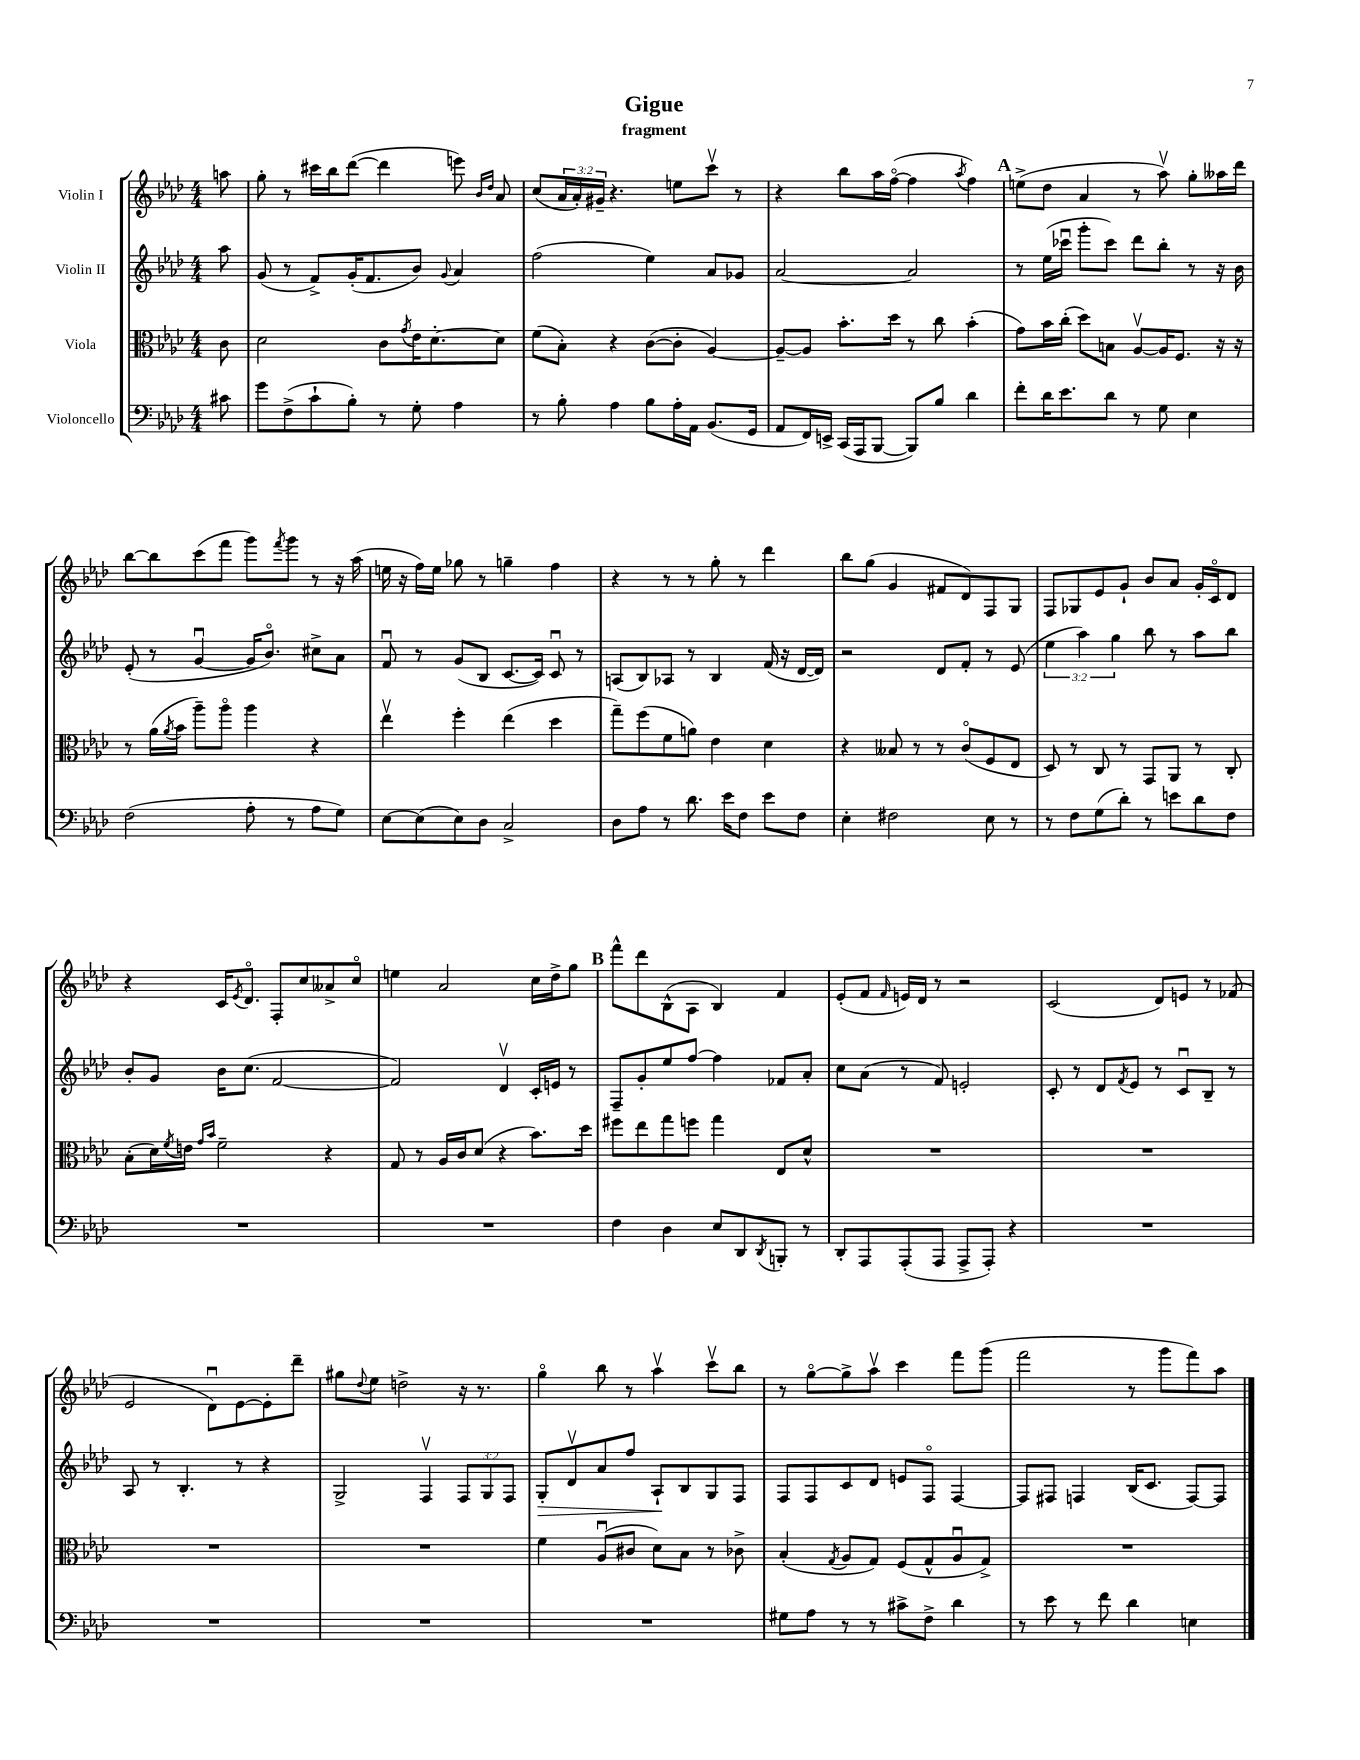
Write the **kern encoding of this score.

**kern	**kern	**kern	**dynam	**kern
*part4	*part3	*part2	*part2	*part1
*staff4	*staff3	*staff2	*staff2	*staff1
*I"Violoncello	*I"Viola	*I"Violin II	*	*I"Violin I
*clefF4	*clefC3	*clefG2	*	*clefG2
*k[b-e-a-d-]	*k[b-e-a-d-]	*k[b-e-a-d-]	*	*k[b-e-a-d-]
*M4/4	*M4/4	*M4/4	*	*M4/4
=	=	=	=	=
8c#X\	8c\	8aa-\	.	8aan\
=1	=1	=1	=1	=1
8g\L	2d-\	(8g/	.	8gg'\
(8F^\	.	8r	.	8r
8c`\	.	8f^/L)	.	16ccc#X\LL
.	.	.	.	16bb-\J
8B-'\J)	.	(16g'/K	.	([8ddd-\J
.	.	8.f/	.	.
8r	8c\L	.	.	4ddd-\]
.	8qg/	.	.	.
8G'\	16e-\K	8b-/J)	.	.
.	[8.d-'\	.	.	.
.	.	8qqg/	.	.
4A-\	.	4a-/	.	8eeen\)
.	.	.	.	16qqb-/LL
.	.	.	.	16qqdd-/JJ
.	8d-\J]	.	.	8a-/
=2	=2	=2	=2	=2
8r	(8f\L	(2ff\	.	(8cc/L
8B-'\	8B-'\J)	.	.	24a-/L
.	.	.	.	24a-'/)
.	.	.	.	24g#X~/JJ
4A-\	4r	.	.	4.r
8B-\L	([8c\L	4ee-\)	.	.
16A-'\L	8c'\J]	.	.	8een\L
16AA-\JJ	.	.	.	.
(8.BB-/L	[4A-/)	8a-/L	.	8cccv\J
.	.	8g-X/J	.	8r
16GG/Jk	.	.	.	.
=3	=3	=3	=3	=3
8AA-/L	8A-~/L_	[2a-/	.	4r
16FF/L)	8A-/J]	.	.	.
16EEn^/JJ	.	.	.	.
(16CC/LL	8.b-'\L	.	.	8bb-\L
16AAA-/J	.	.	.	.
[8BBB-/J	.	.	.	16aa-\L
.	16dd-\Jk	.	.	([16ff\JJ
8BBB-/L])	8r	2a-/]	.	4ff\]
8B-/J	8cc\	.	.	.
.	.	.	.	8qaa-/
4d-\	(4b-'\	.	.	4ff\)
!!LO:REH:place=s1:t=A
=4	=4	=4	=4	=4
8f'\L	8g\L)	8r	.	(8een^\L
16d-\K	16b-\L	(16ee-\LL	.	8dd-\J
8.e-\	(16cc'\JJ	16ccc-Xu\JJ	.	.
.	8dd-\L)	8ggg'\L	.	4a-/
8d-\J	8Bn\J	8ccc-\J)	.	.
8r	[8A-v/L	8ddd-\L	.	8r
8G\	16A-/K]	8bb-'\J	.	8aa-v\)
.	8.F/J	.	.	.
4E-\	.	8r	.	8gg'\L
.	16r	16r	.	16aa--X\L
.	16r	16b-\	.	16ddd-\JJ
!!LO:LB:g=z
=5	=5	=5	=5	=5
(2F\	8r	(8e-'/	.	[8bb-\L
.	(16a-\LL	8r	.	8bb-\]
.	8qa-/	.	.	.
.	16b-\JJ	.	.	.
.	8aa-~\L)	[4gu/	.	(8ccc\
.	8aa-\J	.	.	8fff\J
8A-'\	4aa-\	16g/KL]	.	8ggg\L)
.	.	8.b-/J)	.	.
.	.	.	.	8qfff/
8r	.	.	.	8ggg\J
8A-\L	4r	8cc#X^\L	.	8r
8G\J)	.	8a-\J	.	16r
.	.	.	.	(16aa-\
=6	=6	=6	=6	=6
[8E-\L	4ee-v\	8fu/	.	16een\
.	.	.	.	16r
(8E-\]	.	8r	.	16ff\LL)
.	.	.	.	16ee\JJ
8E-\)	4ff'\	(8g/L	.	8gg-X\
8D-\J	.	8B-/J	.	8r
2C^/	(4ee-\	[8.c/L	.	4ggn~\
.	.	16c/Jk])	.	.
.	4dd-\	8cu/	.	4ff\
.	.	8r	.	.
=7	=7	=7	=7	=7
8D-\L	8gg~\L)	(8An/L	.	4r
8A-\J	(8ff\	8B-/)	.	.
8r	8f\	8A-X/J	.	8r
8.d-\	8an\J)	8r	.	8r
.	4e-\	4B-/	.	8gg'\
16e-\KL	.	.	.	.
8F\J	.	.	.	8r
8e-\L	4d-\	(16f/	.	4ddd-\
.	.	16r	.	.
8F\J	.	[16d-/LL	.	.
.	.	16d-/JJ])	.	.
=8	=8	=8	=8	=8
4E-'\	4r	2r	.	8bb-\L
.	.	.	.	(8gg\J
2F#X\	8B--X/	.	.	4g/
.	8r	.	.	.
.	8r	8d-/L	.	8f#X/L
.	(8c/L	8f'/J	.	8d-/)
8E-\	8F/	8r	.	8F/
8r	8E-/J	(8e-/	.	8G/J
=9	=9	=9	=9	=9
8r	8D-/)	6ee-\	.	8F/L
8F\L	8r	.	.	8G-X/
.	.	6aa-\)	.	.
(8G\	8C/	.	.	8e-/
.	.	6gg\	.	.
8d-'\J)	8r	.	.	8g`/J
8r	8GG/L	8bb-\	.	8b-/L
8en\L	8AA-/J	8r	.	8a-/J
8d-\	8r	8aa-\L	.	16g'/LL
.	.	.	.	16c/J
8F\J	8C'/	8bb-\J	.	8d-/J
!!LO:LB:g=z
=10	=10	=10	=10	=10
1r	(8B-'\L	8b-'/L	.	4r
.	16d-\L)	8g/J	.	.
.	8qf/	.	.	.
.	16en\JJ	.	.	.
.	16qqg/LL	.	.	.
.	16qqb-/JJ	.	.	.
.	2f~\	16b-\KL	.	16c/KL
.	.	.	.	8qe-/
.	.	(8.cc\J	.	8.d-/J
.	.	[2f/	.	8F'/L
.	.	.	.	8cc/
.	4r	.	.	8a--X^/
.	.	.	.	8cc/J
=11	=11	=11	=11	=11
1r	8G/	2f/])	.	4een\
.	8r	.	.	.
.	16A-/LL	.	.	2a-/
.	16c/J	.	.	.
.	(8d-/J	.	.	.
.	4r	4d-v/	.	.
.	8.b-\L)	16c'/LL	.	16cc\LL
.	.	16en/JJ	.	16dd-^\J
.	.	8r	.	8gg\J
.	16dd-\Jk	.	.	.
!!LO:REH:place=s1:t=B
=12	=12	=12	=12	=12
4F\	8ff#X\L	8F~/L	.	8fff^^\L
.	8ee-\	8g'/	.	8ddd-\
4D-\	8gg\	8ee-/	.	(8B-^^\
.	8ffn\J	[8ff/J	.	8A-\J
8E-/L	4gg\	4ff\]	.	4B-/)
8DD-/	.	.	.	.
8qDD-/	.	.	.	.
8BBBn'/J	8E-/L	8f-X/L	.	4f/
8r	8d-^^/J	8a-'/J	.	.
=13	=13	=13	=13	=13
8DD-'/L	1r	8cc\L	.	(8e-'/L
8AAA-/	.	(8a-\J	.	8f/J
.	.	.	.	16qqf/
(8AAA-'/	.	8r	.	16en/LL)
.	.	.	.	16d-/JJ
8AAA-/J	.	8f/)	.	8r
8AAA-^/L	.	2en'/	.	2r
8AAA-'/J)	.	.	.	.
4r	.	.	.	.
=14	=14	=14	=14	=14
1r	1r	8c'/	.	(2c/
.	.	8r	.	.
.	.	8d-/L	.	.
.	.	8qf/	.	.
.	.	8e-/J	.	.
.	.	8r	.	8d-/L)
.	.	8cu/L	.	8en/J
.	.	8B-~/J	.	8r
.	.	8r	.	(8f-X/
!!LO:LB:g=z
=15	=15	=15	=15	=15
1r	1r	8A-/	.	2e-/
.	.	8r	.	.
.	.	4.B-'/	.	.
.	.	.	.	8d-u\L)
.	.	8r	.	[8e-\
.	.	4r	.	8e-'\]
.	.	.	.	8ddd-~\J
=16	=16	=16	=16	=16
1r	1r	2G^/	.	8gg#X\L
.	.	.	.	8qqdd-/
.	.	.	.	8ee-\J
.	.	.	.	2ddn^\
.	.	4Fv/	.	.
.	.	12F/L	.	16r
.	.	.	.	8.r
.	.	12G/	.	.
.	.	12F/J	.	.
=17	=17	=17	=17	=17
!	!	!	!LO:HP:b	!
1r	4f\	8G'/L	>	4gg\
.	.	8d-v/	.	.
.	(8A-u/L	8a-/	.	8bb-\
.	8c#X/J	8ff/J	.	8r
.	8d-\L)	8A-`/L	.	4aa-v\
.	8B-\J	8B-/	]	.
.	8r	8G/	.	8cccv\L
.	8c-X^\	8F/J	.	8bb-\J
=18	=18	=18	=18	=18
8G#X\L	(4B-'/	8F/L	.	8r
8A-\J	.	8F/	.	[8gg\L
.	8qG/	.	.	.
8r	8A-/L	8c/	.	8gg^\]
8r	8G/J)	8d-/J	.	8aa-v\J
8c#X^\L	(8F/L	8en/L	.	4ccc\
8F^\J	8G^^/	8F/J	.	.
4d-\	8A-u/	[4F/	.	8fff\L
.	8G^/J)	.	.	(8ggg\J
=19	=19	=19	=19	=19
8r	1r	8F/L]	.	2fff\
8e-\	.	8F#X/J	.	.
8r	.	4Fn/	.	.
8f\	.	.	.	.
4d-\	.	(16B-/KL	.	8r
.	.	8.c/J	.	.
.	.	.	.	8ggg\L
4En\	.	[8F/L)	.	8fff\)
.	.	8F/J]	.	8aa-\J
==	==	==	==	==
*-	*-	*-	*-	*-
